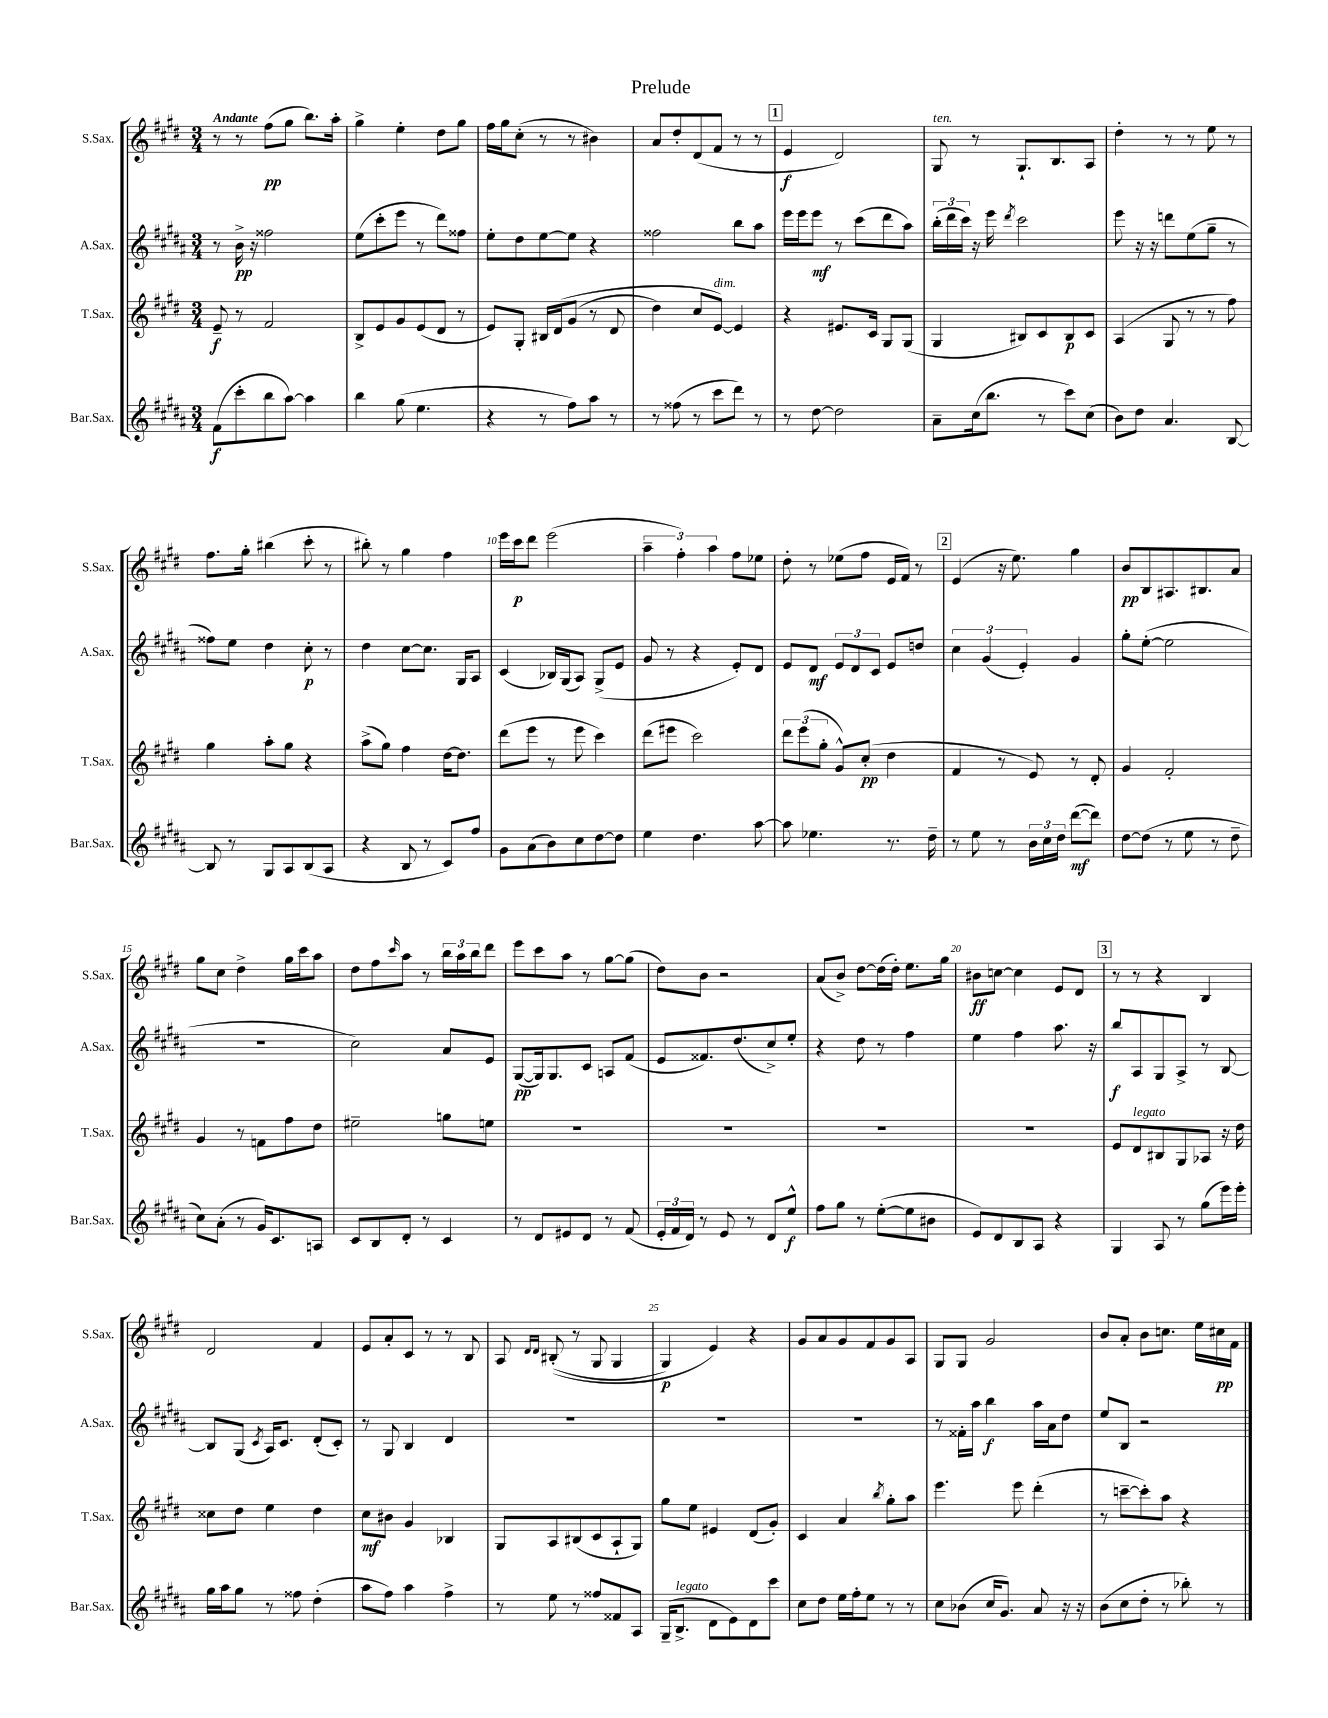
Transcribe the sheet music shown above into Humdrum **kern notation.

**kern	**dynam	**kern	**dynam	**kern	**dynam	**kern	**dynam
*part4	*part4	*part3	*part3	*part2	*part2	*part1	*part1
*staff4	*staff4	*staff3	*staff3	*staff2	*staff2	*staff1	*staff1
*I"Bar.Sax.	*	*I"T.Sax.	*	*I"A.Sax.	*	*I"S.Sax.	*
*I'Bar.Sax.	*	*I'T.Sax.	*	*I'A.Sax.	*	*I'S.Sax.	*
*clefG2	*	*clefG2	*	*clefG2	*	*clefG2	*
*k[f#c#g#d#a#]	*	*k[f#c#g#d#]	*	*k[f#c#g#d#a#]	*	*k[f#c#g#d#]	*
*M3/4	*	*M3/4	*	*M3/4	*	*M3/4	*
=1	=1	=1	=1	=1	=1	=1	=1
!	!	!	!	!	!	!LO:TX:a:B:t=Andante	!
(8f#\L	f	8e~/	f	8r	.	8r	.
8ccc#'\	.	8r	.	16b^\	pp	8r	.
.	.	.	.	16r	.	.	.
8bb\	.	2f#/	.	2ff##X\	.	(8ff#\L	pp
[8aa#\J)	.	.	.	.	.	8gg#\J	.
4aa#\]	.	.	.	.	.	8.bb\L)	.
.	.	.	.	.	.	16aa'\Jk	.
=2	=2	=2	=2	=2	=2	=2	=2
4bb\	.	8B^/L	.	(8ee\L	.	4gg#^\	.
.	.	8e/	.	8ccc#'\	.	.	.
(8gg#\	.	8g#/	.	8eee\J	.	4ee'\	.
4.ee\	.	(8e/	.	8r	.	.	.
.	.	8d#/J	.	8ddd#\L)	.	8dd#\L	.
.	.	8r	.	8ff##X\J	.	8gg#\J	.
=3	=3	=3	=3	=3	=3	=3	=3
4r	.	8e/L)	.	8ee'\L	.	16ff#\LL	.
.	.	.	.	.	.	16gg#\J	.
.	.	8G#'/J	.	8dd#\	.	(8cc#'\J	.
8r	.	16B#X/LL	.	[8ee\	.	8r	.
.	.	(16d#/J	.	.	.	.	.
8ff#\L)	.	(8g#/J	.	8ee\J]	.	8r	.
8aa#\J	.	8r	.	4r	.	4b#X\)	.
8r	.	8d#/	.	.	.	.	.
=4	=4	=4	=4	=4	=4	=4	=4
8r	.	4dd#\)	.	2ff##X\	.	8a/L	.
(8ff##X\	.	.	.	.	.	8dd#'/	.
8r	.	8cc#/L	.	.	.	(8d#/	.
!	!	!LO:TX:a:i:t=dim.	!	!	!	!	!
8ccc#\L	.	[8e/J)	.	.	.	8f#/J	.
8ddd#\J)	.	4e/]	.	8bb\L	.	8r	.
8r	.	.	.	8aa#\J	.	8r	.
!!LO:REH:place=s1:t=1
=5	=5	=5	=5	=5	=5	=5	=5
8r	.	4r	.	16eee\LL	.	4e/	f
.	.	.	.	16eee\J	.	.	.
[8dd#\	.	.	.	8eee\J	mf	.	.
2dd#\]	.	8.e#X/L	.	8r	.	2d#/)	.
.	.	.	.	(8ccc#\L	.	.	.
.	.	16c#/Jk	.	.	.	.	.
.	.	8G#/L	.	8ddd#\	.	.	.
.	.	(8G#/J	.	8aa#\J)	.	.	.
=6	=6	=6	=6	=6	=6	=6	=6
!	!	!	!	!	!	!LO:TX:a:i:t=ten.	!
8a#~\L	.	4G#/	.	(24bb'\LL	.	8G#/	.
.	.	.	.	24ddd#\	.	.	.
.	.	.	.	24ccc#\JJ)	.	.	.
(16cc#\k	.	.	.	16r	.	8r	.
8.bb\J	.	.	.	16eee\	.	.	.
.	.	.	.	8qddd#/	.	.	.
.	.	8B#X/L)	.	2ccc#\	.	8.G#`/L	.
8r	.	8c#/	.	.	.	.	.
.	.	.	.	.	.	8.B/	.
8ccc#\L)	.	8B#/	p	.	.	.	.
(8cc#\J	.	8c#/J	.	.	.	8A/J	.
=7	=7	=7	=7	=7	=7	=7	=7
8b\L)	.	(4A/	.	8eee\	.	4dd#'\	.
8dd#\J	.	.	.	16r	.	.	.
.	.	.	.	16r	.	.	.
4.a#/	.	8G#/	.	8dddn\L	.	8r	.
.	.	8r	.	(8ee\	.	8r	.
.	.	8r	.	8gg#~\J	.	8ee\	.
[8B/	.	8ff#\)	.	8r	.	8r	.
!!LO:LB:g=z
=8	=8	=8	=8	=8	=8	=8	=8
8B/]	.	4gg#\	.	8ff##X\L)	.	8.ff#\L	.
8r	.	.	.	8ee\J	.	.	.
.	.	.	.	.	.	16gg#'\Jk	.
8G#/L	.	8aa'\L	.	4dd#\	.	(4bb#X\	.
8A#/	.	8gg#\J	.	.	.	.	.
(8B/	.	4r	.	8cc#'\	p	8ccc#'\	.
8A#/J	.	.	.	8r	.	8r	.
=9	=9	=9	=9	=9	=9	=9	=9
4r	.	(8aa^\L	.	4dd#\	.	8bb#X'\)	.
.	.	8gg#\J)	.	.	.	8r	.
8B/	.	4ff#\	.	[8cc#\L	.	4gg#\	.
8r	.	.	.	8.cc#\J]	.	.	.
8c#/L)	.	[16dd#\KL	.	.	.	4ff#\	.
.	.	8.dd#\J]	.	16G#/KL	.	.	.
8ff#/J	.	.	.	8A#/J	.	.	.
=10	=10	=10	=10	=10	=10	=10	=10
8g#\L	.	(8ddd#\L	.	(4c#/	.	16eee\LL	.
.	.	.	.	.	.	16ccc#\J	p
(8a#\	.	8eee\J	.	.	.	8ddd#\J	.
8b\)	.	8r	.	16B-X/LL)	.	(2eee\	.
.	.	.	.	(16G#/J	.	.	.
8cc#\	.	8eee\	.	8A#/J)	.	.	.
[8dd#\	.	4ccc#\)	.	(8G#^/L	.	.	.
8dd#\J]	.	.	.	8e/J	.	.	.
=11	=11	=11	=11	=11	=11	=11	=11
4ee\	.	(8ddd#\L	.	8g#/	.	6aa~\	.
.	.	8eee#X\J	.	8r	.	.	.
.	.	.	.	.	.	6ff#'\)	.
4.dd#\	.	2ccc#\)	.	4r	.	.	.
.	.	.	.	.	.	6aa\	.
.	.	.	.	8e'/L)	.	8ff#\L	.
[8aa#\	.	.	.	8d#/J	.	8ee-X\J	.
=12	=12	=12	=12	=12	=12	=12	=12
8aa#\]	.	12ddd#\L	.	8e/L	.	8dd#'\	.
.	.	(12eee\	.	.	.	.	.
4.ee-X\	.	.	.	8d#/J	mf	8r	.
.	.	12gg#'\J	.	.	.	.	.
.	.	8g#^^/L)	.	12e/L	.	(8ee-X\L	.
.	.	.	.	12d#/	.	.	.
.	.	(8cc#'/J	pp	.	.	8ff#\J	.
.	.	.	.	12c#/J	.	.	.
8.r	.	4dd#\	.	8e/L	.	16e/LL	.
.	.	.	.	.	.	16f#/JJ)	.
.	.	.	.	8ddn/J	.	8r	.
16dd#~\	.	.	.	.	.	.	.
!!LO:REH:place=s1:t=2
=13	=13	=13	=13	=13	=13	=13	=13
8r	.	4f#/	.	6cc#\	.	(4e/	.
8ee\	.	.	.	.	.	.	.
.	.	.	.	(6g#/	.	.	.
8r	.	8r	.	.	.	16r	.
.	.	.	.	.	.	8.ee\)	.
.	.	.	.	6e'/)	.	.	.
24b\LL	.	8e/)	.	.	.	.	.
24cc#\	.	.	.	.	.	.	.
24dd#\JJ	.	.	.	.	.	.	.
([8ddd#\L	mf	8r	.	4g#/	.	4gg#\	.
8ddd#\J])	.	8d#'/	.	.	.	.	.
=14	=14	=14	=14	=14	=14	=14	=14
[8dd#\L	.	4g#/	.	8gg#'\L	.	8b/L	pp
(8dd#\J]	.	.	.	([8ee'\J	.	8B/	.
8r	.	2f#'/	.	2ee\]	.	8.A#X/	.
8ee\	.	.	.	.	.	.	.
.	.	.	.	.	.	8.B#X/	.
8r	.	.	.	.	.	.	.
8dd#~\	.	.	.	.	.	8a/J	.
!!LO:LB:g=z
=15	=15	=15	=15	=15	=15	=15	=15
8cc#\L)	.	4g#/	.	2.r	.	8gg#\L	.
(8a#'\J	.	.	.	.	.	8cc#\J	.
8r	.	8r	.	.	.	4dd#^\	.
16g#/KL)	.	8fn\L	.	.	.	.	.
8.c#/	.	.	.	.	.	.	.
.	.	8ff#\	.	.	.	16gg#\LL	.
.	.	.	.	.	.	16ccc#\J	.
8An/J	.	8dd#\J	.	.	.	8aa\J	.
=16	=16	=16	=16	=16	=16	=16	=16
8c#/L	.	2ee#X~\	.	2cc#\)	.	8dd#\L	.
8B/	.	.	.	.	.	8ff#\	.
.	.	.	.	.	.	16qqccc#/	.
8d#'/J	.	.	.	.	.	8aa\J	.
8r	.	.	.	.	.	8r	.
4c#/	.	8ggn\L	.	8a#/L	.	24bb\LL	.
.	.	.	.	.	.	24aa\	.
.	.	.	.	.	.	24bb\J	.
.	.	8een\J	.	8e/J	.	8ddd#\J	.
=17	=17	=17	=17	=17	=17	=17	=17
8r	.	2.r	.	([8G#/L	pp	8eee\L	.
8d#/L	.	.	.	16G#/k])	.	8ccc#\	.
.	.	.	.	8.G#/	.	.	.
8e#X/	.	.	.	.	.	8aa\J	.
8d#/J	.	.	.	8c#/J	.	8r	.
8r	.	.	.	8An/L	.	[8gg#\L	.
(8f#/	.	.	.	(8f#/J	.	(8gg#\J]	.
=18	=18	=18	=18	=18	=18	=18	=18
24e'/LL	.	2.r	.	8e/L	.	8dd#\L)	.
24f#/	.	.	.	.	.	.	.
24d#/JJ)	.	.	.	.	.	.	.
8r	.	.	.	8.f##X/)	.	8b\J	.
8e/	.	.	.	.	.	2r	.
.	.	.	.	(8.dd#/	.	.	.
8r	.	.	.	.	.	.	.
8d#/L	.	.	.	8cc#^/)	.	.	.
8ee^^/J	f	.	.	8ee'/J	.	.	.
=19	=19	=19	=19	=19	=19	=19	=19
8ff#\L	.	2.r	.	4r	.	(8a/L	.
8gg#\J	.	.	.	.	.	8b^/J)	.
8r	.	.	.	8dd#\	.	[8dd#\L	.
([8ee'\L	.	.	.	8r	.	(16dd#\L]	.
.	.	.	.	.	.	16dd#'\JJ)	.
8ee\]	.	.	.	4ff#\	.	8.ee\L	.
8b#X\J	.	.	.	.	.	.	.
.	.	.	.	.	.	16gg#\Jk	.
=20	=20	=20	=20	=20	=20	=20	=20
8e/L)	.	2.r	.	4ee\	.	8b#X\L	ff
8d#/	.	.	.	.	.	[8ccn\J	.
8B/	.	.	.	4ff#\	.	4cc\]	.
8A#/J	.	.	.	.	.	.	.
4r	.	.	.	8.aa#\	.	8e/L	.
.	.	.	.	.	.	8d#/J	.
.	.	.	.	16r	.	.	.
!!LO:REH:place=s1:t=3
=21	=21	=21	=21	=21	=21	=21	=21
4G#/	.	8e/L	.	8bb/L	f	8r	.
!	!	!LO:TX:a:i:t=legato	!	!	!	!	!
.	.	8d#/	.	8A#/	.	8r	.
8A#/	.	8B#X/	.	8G#/	.	4r	.
8r	.	8G#/	.	8A#^/J	.	.	.
(8gg#\L	.	8A-X/J	.	8r	.	4B/	.
16eee\L)	.	16r	.	[8B/	.	.	.
16eee'\JJ	.	16dd#\	.	.	.	.	.
!!LO:LB:g=z
=22	=22	=22	=22	=22	=22	=22	=22
16gg#\LL	.	8cc##X\L	.	8B/L]	.	2d#/	.
16aa#\J	.	.	.	.	.	.	.
8gg#\J	.	8dd#\J	.	(8G#/J	.	.	.
.	.	.	.	8qc#/	.	.	.
8r	.	4ee\	.	16A#/KL)	.	.	.
.	.	.	.	8.c#/J	.	.	.
8ff##X\	.	.	.	.	.	.	.
(4dd#'\	.	4dd#\	.	(8d#'/L	.	4f#/	.
.	.	.	.	8c#'/J)	.	.	.
=23	=23	=23	=23	=23	=23	=23	=23
8aa#\L	.	8cc#\L	mf	8r	.	8e/L	.
8ff#\J)	.	8b#X\J	.	8G#/	.	8a'/	.
4aa#\	.	4g#/	.	4B/	.	8c#/J	.
.	.	.	.	.	.	8r	.
4ff#^\	.	4B-X/	.	4d#/	.	8r	.
.	.	.	.	.	.	8B/	.
=24	=24	=24	=24	=24	=24	=24	=24
8r	.	8G#/L	.	2.r	.	8A/	.
.	.	.	.	.	.	16qqd#/LL	.
.	.	.	.	.	.	16qqd#/JJ	.
8ee\	.	8A/	.	.	.	((8B#X'/	.
8r	.	(8B#X/	.	.	.	8r	.
8ff##X/L	.	8c#/	.	.	.	8G#/	.
8f##X/	.	8A`/	.	.	.	4G#/	.
8A#/J	.	8G#/J)	.	.	.	.	.
=25	=25	=25	=25	=25	=25	=25	=25
(16G#~/KL	.	8gg#\L	.	2.r	.	4G#/)	p
!LO:TX:a:i:t=legato	!	!	!	!	!	!	!
8.B^/J	.	.	.	.	.	.	.
.	.	8ee\J	.	.	.	.	.
8d#\L	.	4e#X/	.	.	.	4e/)	.
8e\)	.	.	.	.	.	.	.
8d#\	.	(8d#/L	.	.	.	4r	.
8ccc#\J	.	8g#'/J)	.	.	.	.	.
=26	=26	=26	=26	=26	=26	=26	=26
8cc#\L	.	4c#/	.	2.r	.	8g#/L	.
8dd#\J	.	.	.	.	.	8a/	.
16ee\LL	.	4a/	.	.	.	8g#/	.
16ff#'\J	.	.	.	.	.	.	.
8ee\J	.	.	.	.	.	8f#/	.
.	.	8qbb/	.	.	.	.	.
8r	.	8gg#'\L	.	.	.	8g#/	.
8r	.	8aa\J	.	.	.	8A/J	.
=27	=27	=27	=27	=27	=27	=27	=27
8cc#\L	.	4.eee\	.	8r	.	8G#/L	.
(8b-X\J	.	.	.	16f##X'\LL	.	8G#/J	.
.	.	.	.	16aa#\JJ	.	.	.
16cc#/KL	.	.	.	4bb\	f	2g#/	.
8.g#/J)	.	.	.	.	.	.	.
.	.	8eee\	.	.	.	.	.
8a#/	.	(4ddd#'\	.	16aa#\LL	.	.	.
.	.	.	.	16a#\J	.	.	.
16r	.	.	.	8dd#\J	.	.	.
16r	.	.	.	.	.	.	.
=28	=28	=28	=28	=28	=28	=28	=28
(8b\L	.	8r	.	8ee/L	.	8b/L	.
8cc#\	.	[8cccn~\L	.	8B/J	.	8a'/J	.
8dd#'\J	.	8ccc'\])	.	2r	.	8b\L	.
8r	.	8aa\J	.	.	.	8.ccn\J	.
8bb-X'\)	.	4r	.	.	.	.	.
.	.	.	.	.	.	16ee\LL	.
8r	.	.	.	.	.	16cc#X\	pp
.	.	.	.	.	.	16f#\JJ	.
==	==	==	==	==	==	==	==
*-	*-	*-	*-	*-	*-	*-	*-
